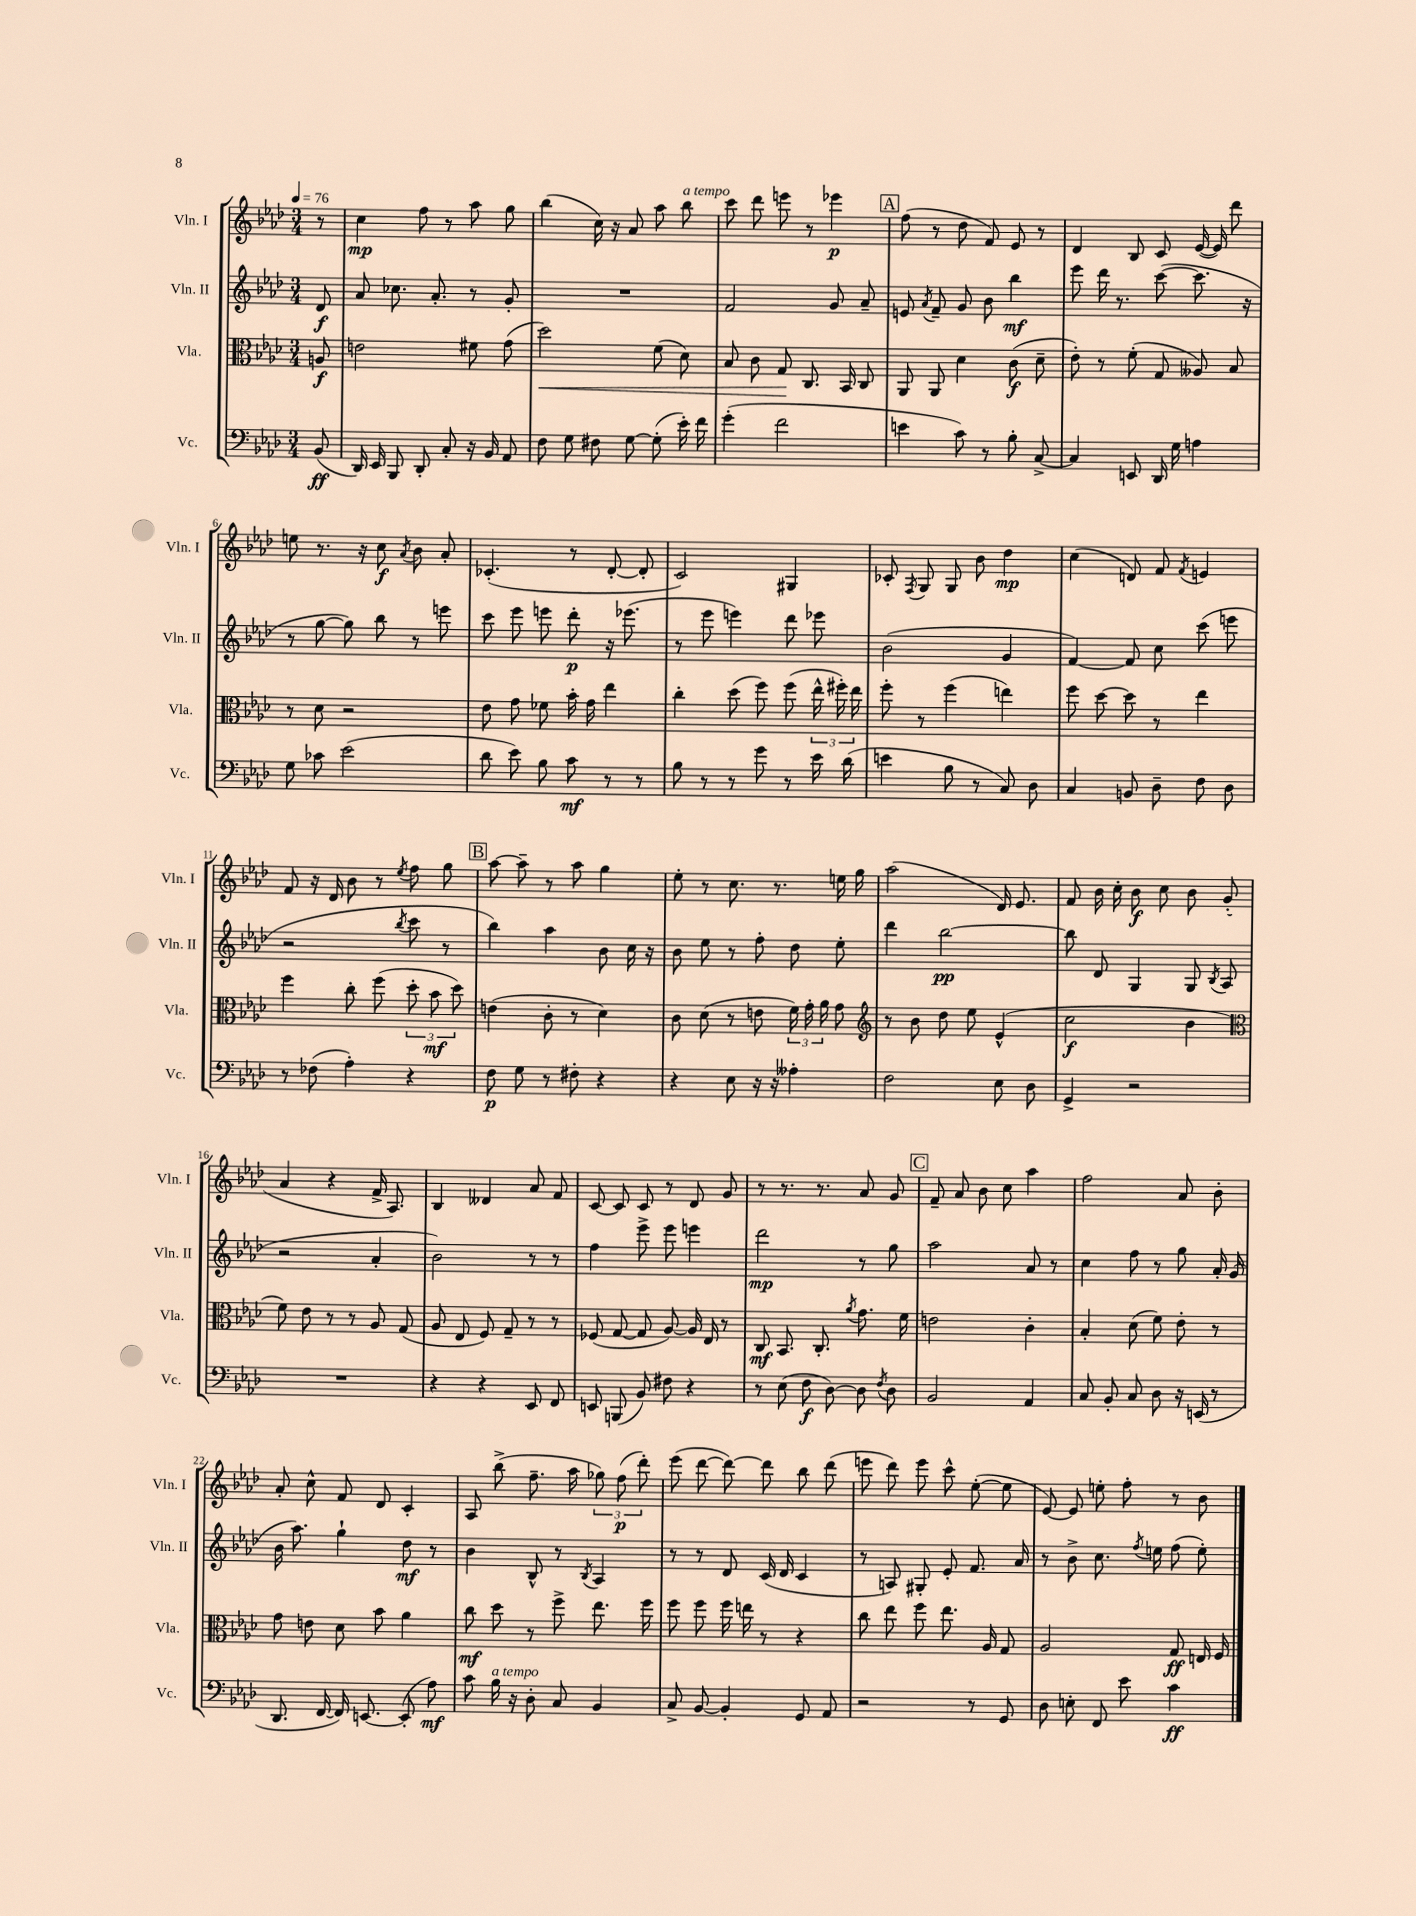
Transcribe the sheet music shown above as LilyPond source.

<<
\new StaffGroup <<
\new Staff = "s0" \with { instrumentName = "Vln. I" shortInstrumentName = "Vln. I" } {
    \clef treble \key aes \major \numericTimeSignature \time 3/4 \partial 8 \tempo 4 = 76
    \autoBeamOff r8 |
    c''4\mp f''8 r8 aes''8 g''8 |
    bes''4( c''16) r16 aes'8 aes''8 bes''8^\markup { \italic "a tempo" } |
    c'''8 des'''8 e'''8 r8 ees'''4\p |
    \mark \markup { \box "A" } f''8( r8 des''8 f'8) ees'8 r8 |
    des'4 bes8 c'8 ees'16~( ees'16) des'''8 |
    e''8 r8. r16 c''8\f \acciaccatura { aes'8 } bes'8 aes'8-. |
    ces'4.-.( r8 des'8~-. des'8-. |
    c'2) gis4 |
    ces'8-. \acciaccatura { f8 } g8 g8 bes'8 des''4\mp |
    c''4( d'8) f'8 \acciaccatura { f'8 } e'4 |
    f'8 r16 des'16 bes'8 r8 \acciaccatura { ees''8 } f''8 g''8 |
    \mark \markup { \box "B" } aes''8~ aes''8-- r8 aes''8 g''4 |
    ees''8-. r8 c''8. r8. e''16 g''16 |
    aes''2( des'16) ees'8. |
    f'8 bes'16 c''16-. bes'8\f c''8 bes'8 g'8-.( |
    aes'4 r4 f'16-> aes8.) |
    bes4 deses'4 aes'8 f'8 |
    c'8~ c'8 c'8 r8 des'8 g'8 |
    r8 r8. r8. aes'8 g'8 |
    \mark \markup { \box "C" } f'8-- aes'8 bes'8 c''8 aes''4 |
    f''2 aes'8 bes'8-. |
    aes'8-. c''8-^ f'8 des'8 c'4-. |
    aes8 bes''8->( f''8.-- aes''16 \tuplet 3/2 { ges''8) f''8\p( des'''8-.) } |
    ees'''8( des'''8~ des'''8~) des'''8 bes''8 des'''8( |
    e'''8 des'''8) e'''8 c'''8-^ ees''8~-.( ees''8 |
    ees'8~) ees'8 e''8-. f''8-. r8 bes'8 \bar "|." |
}
\new Staff = "s1" \with { instrumentName = "Vln. II" shortInstrumentName = "Vln. II" } {
    \clef treble \key aes \major \numericTimeSignature \time 3/4 \partial 8
    \autoBeamOff des'8\f |
    aes'8 ces''8. aes'8.-. r8 g'8-. |
    R2. |
    f'2 g'8 aes'8-- |
    \mark \markup { \box "A" } e'8 \acciaccatura { aes'8 } f'8-- g'8 bes'8 bes''4\mf |
    ees'''8 des'''16 r8. c'''8~( c'''8. r16 |
    r8 g''8~ g''8) bes''8 r8 e'''8 |
    c'''8 ees'''8 e'''8 des'''8-.\p r16 ees'''8.( |
    r8 ees'''8 e'''4) des'''8 ees'''8 |
    bes'2( g'4 |
    f'4~) f'8 c''8 c'''8( e'''8 |
    r2 \acciaccatura { bes''8 } c'''8 r8 |
    \mark \markup { \box "B" } bes''4) aes''4 bes'8 c''16 r16 |
    bes'8 ees''8 r8 f''8-. des''8 ees''8-. |
    des'''4 bes''2~\pp |
    bes''8 des'8 g4 g8 \acciaccatura { bes8 } aes8( |
    r2 aes'4-. |
    bes'2) r8 r8 |
    f''4 ees'''8-> ees'''8 e'''4 |
    des'''2\mp r8 g''8 |
    \mark \markup { \box "C" } aes''2 aes'8 r8 |
    c''4 f''8 r8 g''8 aes'16-. g'16( |
    bes'16 aes''8.) g''4-! des''8\mf r8 |
    bes'4 bes8-^ r8 \acciaccatura { bes8 } aes4 |
    r8 r8 des'8 c'16( des'16 c'4 |
    r8 a8) gis8-. ees'8-. f'8. aes'16 |
    r8 bes'8-> c''8. \acciaccatura { f''8 } e''16 f''8( e''8-.) \bar "|." |
}
\new Staff = "s2" \with { instrumentName = "Vla." shortInstrumentName = "Vla." } {
    \clef alto \key aes \major \numericTimeSignature \time 3/4 \partial 8
    \autoBeamOff a8\f |
    e'2 fis'8 g'8( |
    des''2\<) f'8( des'8) |
    bes8 c'8 g8\! c8. bes,16 c8 |
    \mark \markup { \box "A" } aes,8 aes,8 des'4 c'8\f( des'8-- |
    ees'8-.) r8 f'8-.( g8 aeses8) bes8 |
    r8 des'8 r2 |
    ees'8 g'8 fes'8 bes'16-. g'16 ees''4 |
    c''4-. des''8( f''8) f''8( \tuplet 3/2 { ees''16-^ fis''16-.) ees''16 } |
    f''8-. r8 f''4( e''4) |
    f''8 des''8~ des''8 r8 ees''4 |
    f''4 c''8-. f''8( \tuplet 3/2 { des''8-. bes'8\mf des''8) } |
    \mark \markup { \box "B" } e'4( c'8-. r8 des'4) |
    c'8 des'8( r8 e'8 \tuplet 3/2 { f'16) g'16-. aes'16 } g'8 |
    \clef treble r8 bes'8 des''8 ees''8 ees'4-^( |
    c''2\f bes'4 |
    \clef alto f'8) ees'8 r8 r8 aes8 g8( |
    aes8 ees8 f8) g8-- r8 r8 |
    fes8( g8~ g8 aes8~) aes16 ees16 r8 |
    c8\mf bes,8. c8.-. \acciaccatura { aes'8 } g'8. f'16 |
    \mark \markup { \box "C" } e'2 c'4-. |
    bes4-. des'8( f'8) ees'8-. r8 |
    g'8 e'8 des'8 bes'8 aes'4 |
    c''8\mf des''8 r8 f''8-> ees''8. f''16 |
    f''8 f''8 f''16 e''16 r8 r4 |
    c''8 ees''8 f''8 ees''8. aes16 g8 |
    aes2 g8\ff e16 f16 \bar "|." |
}
\new Staff = "s3" \with { instrumentName = "Vc." shortInstrumentName = "Vc." } {
    \clef bass \key aes \major \numericTimeSignature \time 3/4 \partial 8
    \autoBeamOff bes,8\ff( |
    des,16) ees,16 bes,,8 des,8-. c8-. r16 bes,16 aes,8 |
    f8 g8 fis8 g8~ g8-.( ees'16-.) f'16 |
    g'4-.( f'2 |
    \mark \markup { \box "A" } e'4 c'8) r8 bes8-. c8~-> |
    c4 e,8 des,16 g16 a4 |
    g8 ces'8 ees'2( |
    des'8 ees'8) bes8 c'8\mf r8 r8 |
    bes8 r8 r8 g'8 r8 ees'16 des'16( |
    e'4 bes8 r8 c8) des8 |
    c4 b,8 des8-- f8 des8 |
    r8 fes8( aes4-.) r4 |
    \mark \markup { \box "B" } f8\p g8 r8 fis8-. r4 |
    r4 ees8 r16 r16 aeses4-. |
    f2 ees8 des8 |
    g,4-> r2 |
    R2. |
    r4 r4 ees,8 f,8 |
    e,8 b,,8( bes,8) fis8 r4 |
    r8 ees8( f8\f des8~) des8 \acciaccatura { f8 } des8 |
    \mark \markup { \box "C" } bes,2 aes,4 |
    c8 bes,8-. c8 des8 r16 e,16( r8 |
    des,8. f,16~ f,16) e,8.~ e,8-.( aes8\mf) |
    c'8 bes16^\markup { \italic "a tempo" } r16 des8-. c8 bes,4 |
    c8-> bes,8~ bes,4-. g,8 aes,8 |
    r2 r8 g,8 |
    des8 e8-. f,8 ees'8 c'4\ff \bar "|." |
}
>>
>>
